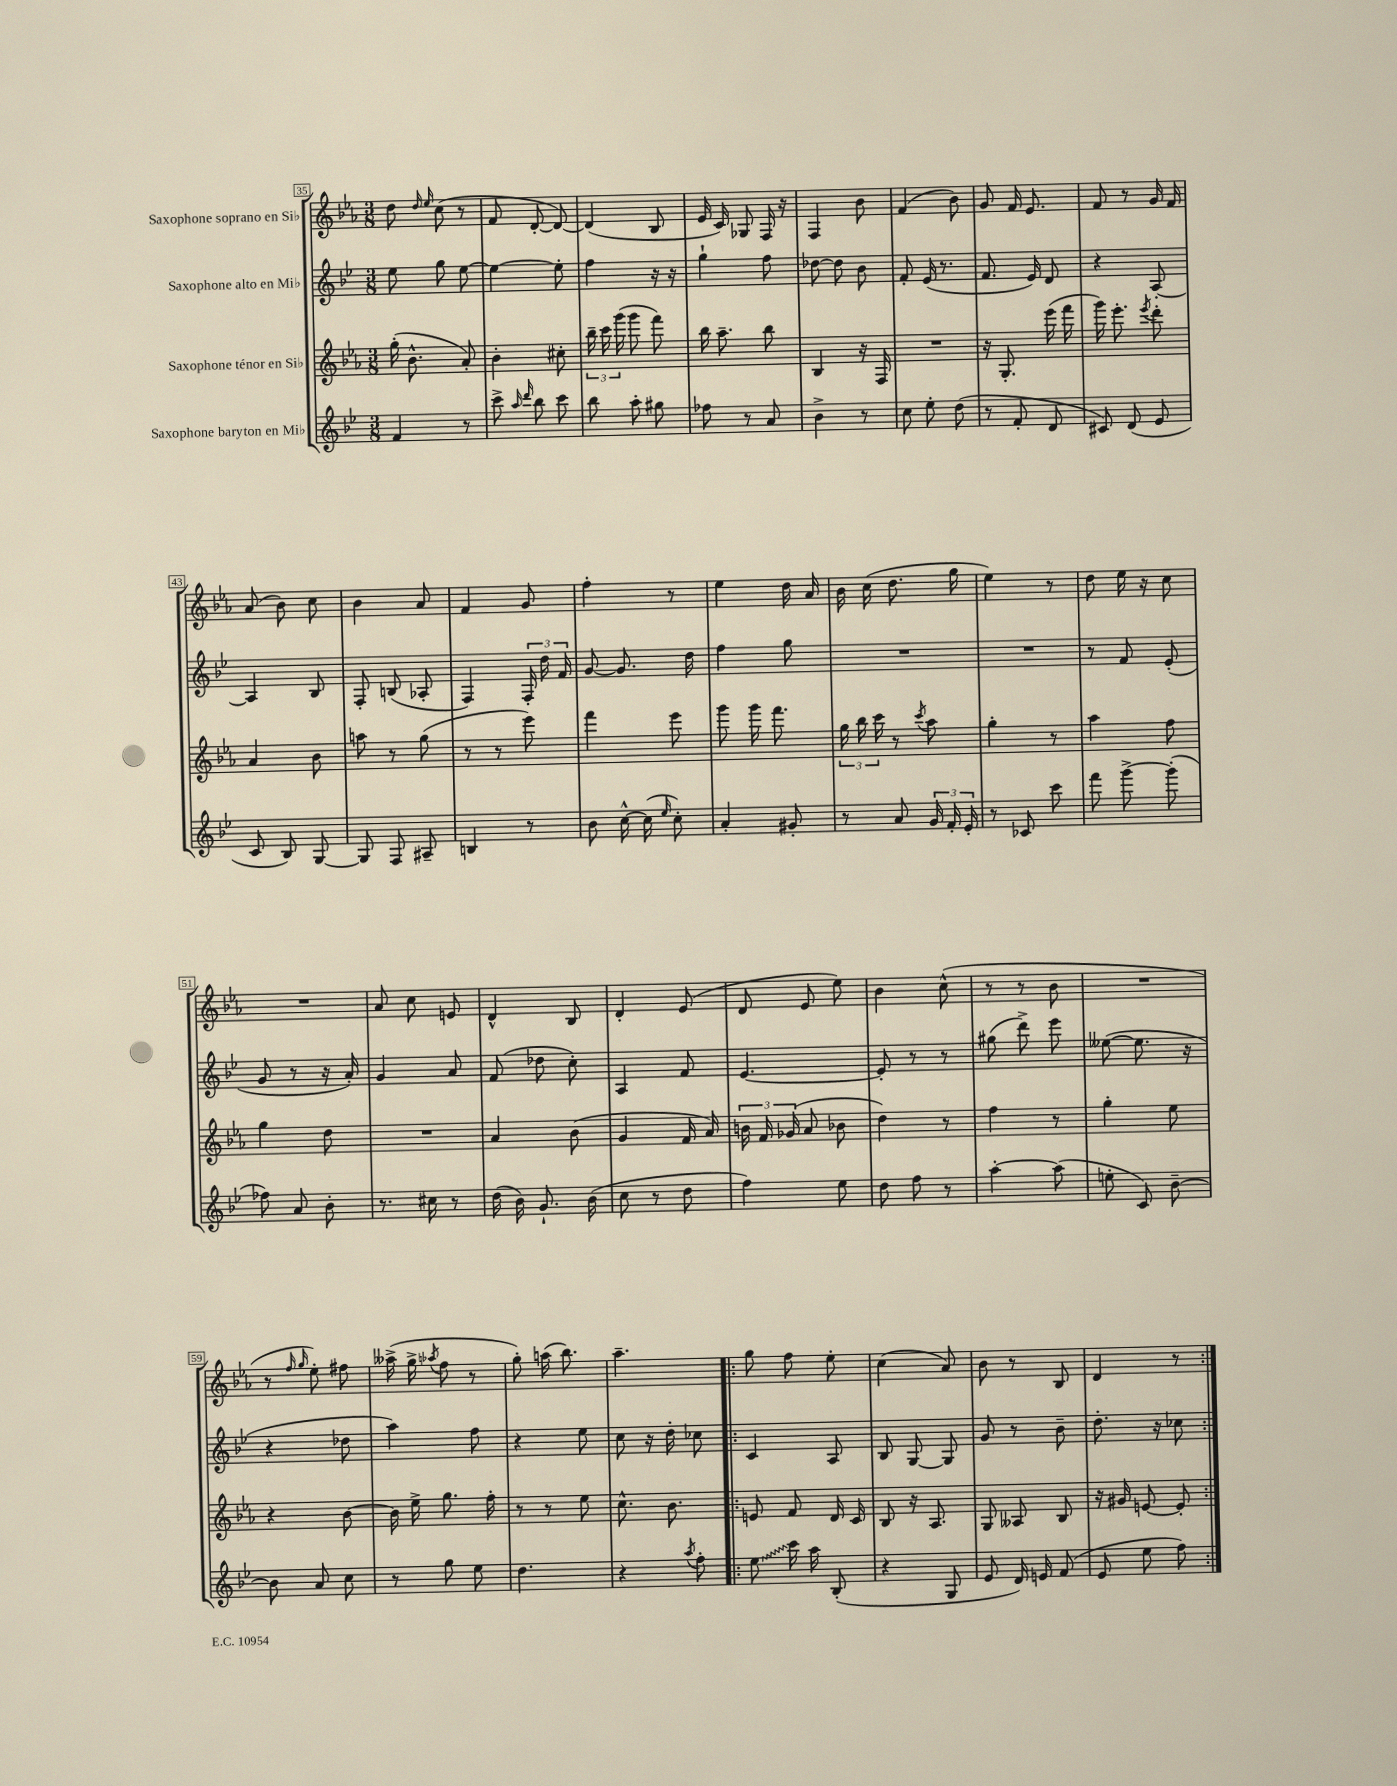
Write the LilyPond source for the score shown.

<<
\new StaffGroup <<
\new Staff = "s0" \with { instrumentName = "Saxophone soprano en Sib" } {
    \clef treble \key ees \major \numericTimeSignature \time 3/8
    \autoBeamOff d''8 \grace { d''16 ees''16 } c''8( r8 |
    f'8 d'8~-. d'8~) |
    d'4( bes8 |
    ees'16 c'16) ges8 f16 r16 |
    f4 bes'8 |
    f'4( bes'8) |
    g'8 f'16 ees'8. |
    f'8 r8 g'16 f'16 |
    aes'8( bes'8) c''8 |
    bes'4 aes'8 |
    f'4 g'8 |
    f''4-. r8 |
    ees''4 d''16 aes'16 |
    bes'16 c''16( d''8. g''16 |
    ees''4) r8 |
    d''8 ees''16 r16 c''8 |
    R4. |
    aes'8 c''8 e'8 |
    d'4-^ bes8 |
    d'4-. ees'8( |
    d'8 ees'8 ees''8) |
    bes'4 c''8-^( |
    r8 r8 bes'8 |
    R4. |
    r8 \grace { f''16 g''16 } ees''8-.) fis''8 |
    aeses''16->( g''16-> \acciaccatura { aes''8 } f''8 r8 |
    g''8-.) a''16( bes''8.) |
    aes''4.-- |
    \repeat volta 2 { g''8 f''8 ees''8-. |
    c''4( aes'8) |
    bes'8 r8 bes8 |
    d'4 r8 | }
}
\new Staff = "s1" \with { instrumentName = "Saxophone alto en Mib" } {
    \clef treble \key bes \major \numericTimeSignature \time 3/8
    \autoBeamOff ees''8 g''8 ees''8~ |
    ees''4~ ees''8-. |
    f''4 r16 r16 |
    g''4-! f''8 |
    des''8~ des''8 bes'8 |
    f'8-. ees'16( r8. |
    f'8. ees'16) d'8 |
    r4 a8~-. |
    a4 bes8 |
    f8-. b8( aes8-. |
    f4) \tuplet 3/2 { f16-. d''16 f'16 } |
    g'8~ g'8. d''16 |
    f''4 g''8 |
    R4. |
    R4. |
    r8 f'8 ees'8-.( |
    g'8 r8 r16 a'16-.) |
    g'4 a'8 |
    f'8( des''8 c''8-.) |
    a4 f'8 |
    ees'4.~ |
    ees'8-. r8 r8 |
    gis''8( d'''8->) ees'''8 |
    eeses''8~( eeses''8. r16 |
    r4 des''8 |
    a''4) f''8 |
    r4 ees''8 |
    c''8 r16 d''16-. ces''8 |
    \repeat volta 2 { c'4 a8 |
    bes8 g8~ g8 |
    g'8 r8 bes'8-- |
    d''8.-. r16 ces''8 | }
}
\new Staff = "s2" \with { instrumentName = "Saxophone ténor en Sib" } {
    \clef treble \key ees \major \numericTimeSignature \time 3/8
    \autoBeamOff g''16-.( bes'8.-^ aes'8-.) |
    bes'4-. cis''8-. |
    \tuplet 3/2 { bes''16-- c'''16 g'''16( } g'''8 f'''8) |
    bes''16 aes''8.-- bes''8 |
    bes4 r16 f16 |
    R4. |
    r16 g8.-. ees'''16( f'''16 |
    g'''16) ees'''8.-. \acciaccatura { ees'''8 } d'''8-. |
    aes'4 bes'8 |
    a''8 r8 g''8( |
    r8 r8 ees'''8) |
    f'''4 ees'''8 |
    g'''8 g'''16 f'''8. |
    \tuplet 3/2 { g''16 bes''16 c'''16 } r8 \acciaccatura { c'''8 } aes''8 |
    g''4-. r8 |
    aes''4 f''8 |
    g''4 d''8 |
    R4. |
    aes'4 bes'8( |
    g'4 f'16 aes'16) |
    \tuplet 3/2 { b'16 f'16 ges'16( } aes'8 bes'8 |
    d''4) r8 |
    f''4 r8 |
    g''4-. ees''8 |
    r4 bes'8~ |
    bes'16 ees''16-> g''8. f''16-. |
    r8 r8 ees''8 |
    c''8.-^ bes'8. |
    \repeat volta 2 { e'8 f'8 d'16 c'16 |
    bes8 r16 aes8. |
    g8 aeses8 bes8 |
    r16 gis'16 e'8~ e'8-. | }
}
\new Staff = "s3" \with { instrumentName = "Saxophone baryton en Mib" } {
    \clef treble \key bes \major \numericTimeSignature \time 3/8
    \autoBeamOff f'4 r8 |
    c'''8-> \grace { a''16 d'''16 } bes''8 c'''8 |
    bes''8 a''8-. gis''8 |
    fes''8 r8 a'8 |
    bes'4-> r8 |
    c''8 ees''8-. d''8( |
    r8 f'8-. d'8 |
    cis'8) d'8( ees'8 |
    c'8 bes8) g8~ |
    g8 f8 ais8-- |
    b4 r8 |
    bes'8 c''16~-^ c''16( \grace { ees''16 } c''8-.) |
    a'4-. gis'8-. |
    r8 a'8 \tuplet 3/2 { g'16 f'16-. ees'16-. } |
    r8 ces'8 c'''8 |
    f'''8 g'''8~-> g'''8-.( |
    fes''8) a'8 bes'8-. |
    r8. cis''16 r8 |
    d''16( bes'16) g'8.-! bes'16( |
    c''8 r8 d''8 |
    f''4) ees''8 |
    d''8 f''8 r8 |
    a''4~-. a''8( |
    e''8-. c'8) bes'8~-- |
    bes'8 a'8 c''8 |
    r8 g''8 ees''8 |
    d''4. |
    r4 \acciaccatura { a''8 } f''8-. |
    \repeat volta 2 { \once \override Glissando.style = #'zigzag ees''8\glissando c'''16 a''16 bes8-.( |
    r4 g8 |
    ees'8 d'16) e'16 f'8( |
    ees'8 ees''8 f''8) | }
}
>>
>>
\layout { \context { \Score currentBarNumber = #35 \override BarNumber.stencil = #(make-stencil-boxer 0.1 0.3 ly:text-interface::print) } }
